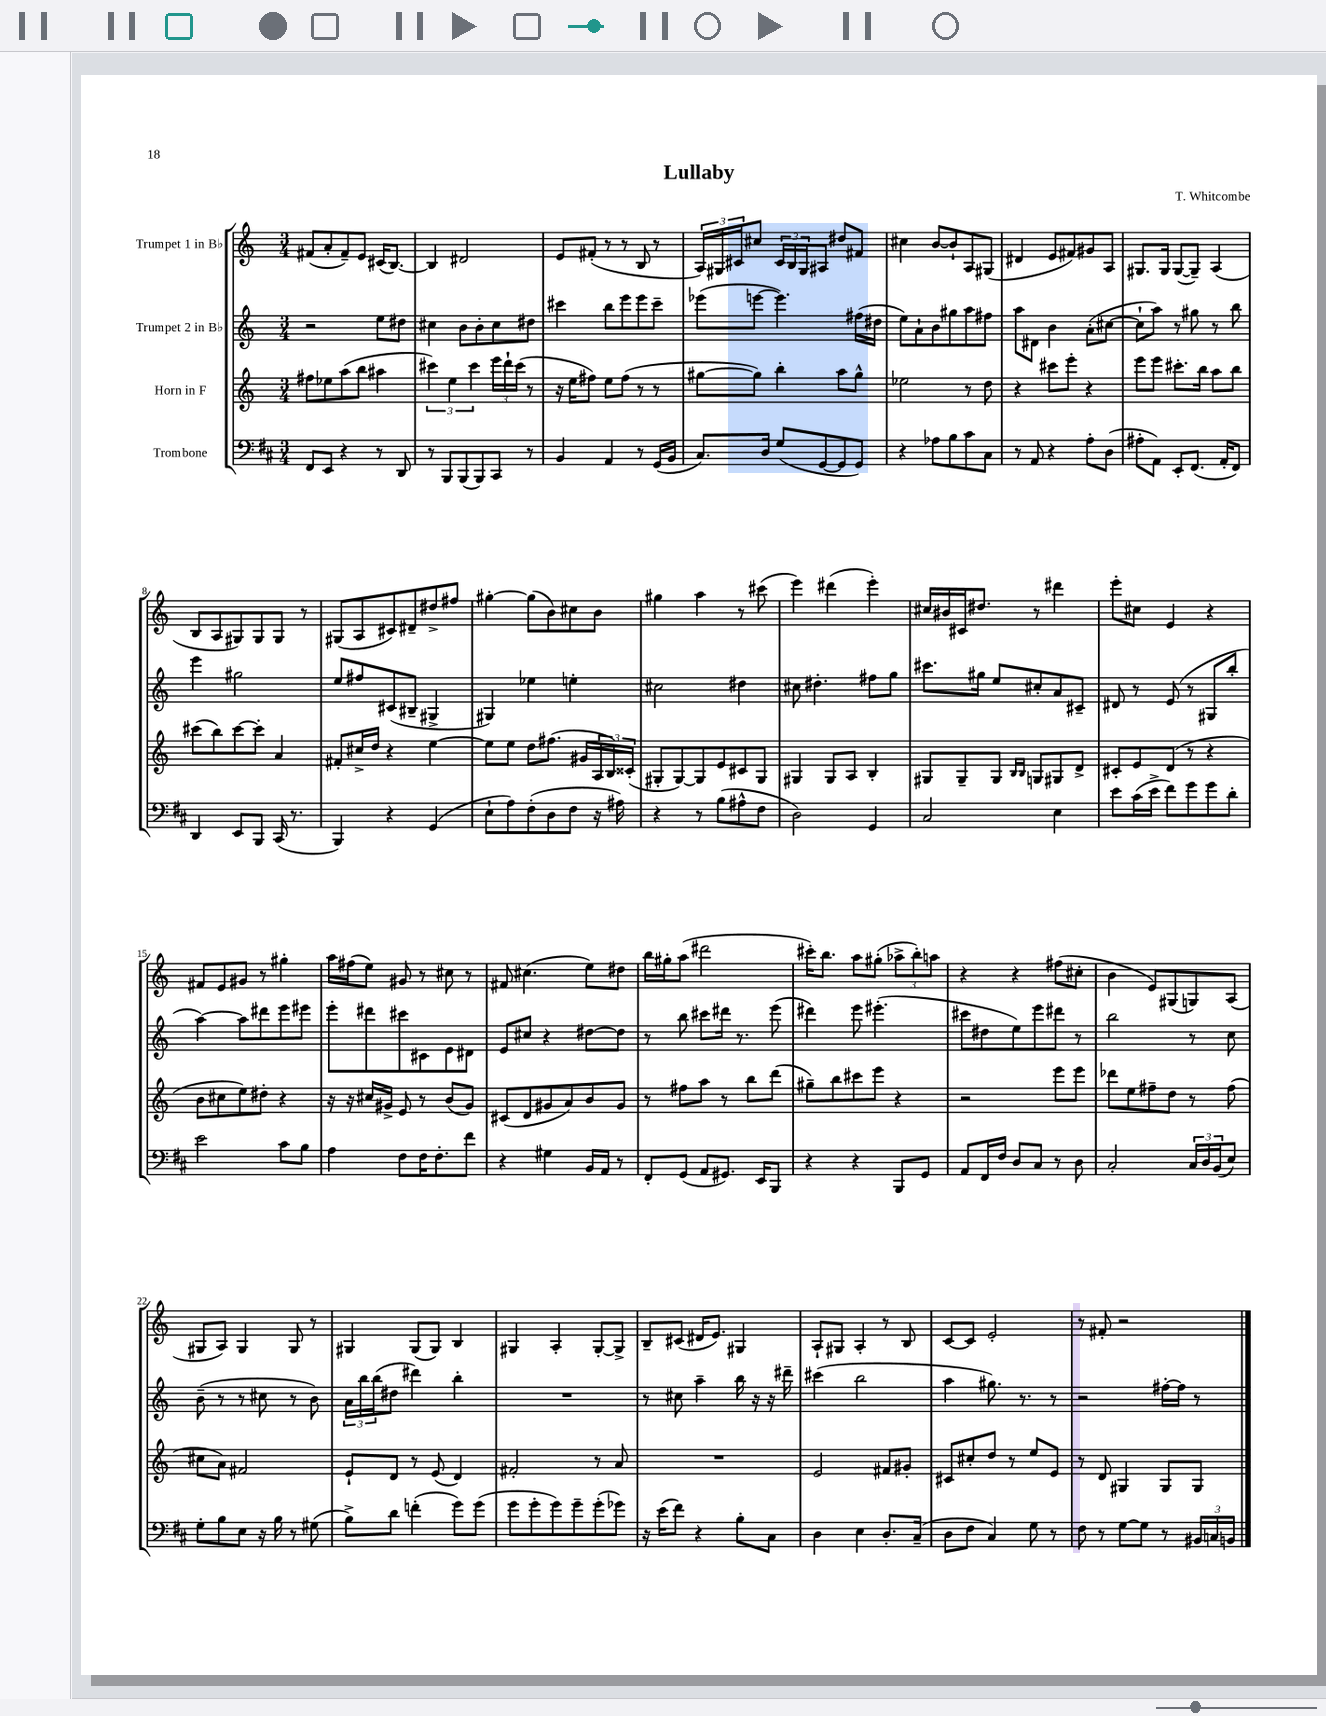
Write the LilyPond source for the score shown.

\header { title = "Lullaby" composer = "T. Whitcombe" }
<<
\new StaffGroup <<
\new Staff = "s0" \with { instrumentName = "Trumpet 1 in Bb" } {
    \clef treble \key c \major \numericTimeSignature \time 3/4
    fis'8( a'8-. fis'8--) e'8 cis'16( b8.~) |
    b4 dis'2 |
    e'8 fis'8-.( r8 r8 b8 r8 |
    \tuplet 3/2 { a16) gis16 cis'16 } cis''8 \tuplet 3/2 { cis'16 b16 gis16 } ais8 dis''8 fis'8 |
    cis''4 b'8~ b'8-! a8 gis8( |
    dis'4 e'8 fis'8) gis'8 a8 |
    gis8. gis16 gis8~( gis8--) a4( |
    b8 a8 gis8) gis8 gis8 r8 |
    gis8( a8 cis'8) dis'8-- dis''8-> fis''8 |
    gis''4~-. gis''8( b'8) cis''8 b'8 |
    gis''4 a''4 r8 cis'''8( |
    e'''4) dis'''4( e'''4-.) |
    cis''16 bis'16 cis'16 dis''8. r8 dis'''4 |
    e'''8-. cis''8 e'4 r4 |
    fis'8 e'8 gis'8 r8 gis''4-. |
    a''16 fis''16( e''8) gis'8 r8 cis''8 r8 |
    fis'8 cis''4.( e''8) dis''8 |
    b''16 gis''16-. a''8( dis'''2 |
    cis'''16-.) b''8. a''8 gis''8-.( \tuplet 3/2 { aes''8-> b''8-.) a''8 } |
    r4 r4 fis''8( cis''8-. |
    b'4 e'8) gis8( g8) a8( |
    gis8 a8) gis4 gis8 r8 |
    gis4 gis8( gis8) b4 |
    gis4 a4-. gis8~-. gis8-> |
    b8-- cis'8( dis'16 e'8.) gis4 |
    a8-! gis8 a4-. r8 b8 |
    c'8~ c'8 e'2-. |
    r8 fis'8-. r2 \bar "|." |
}
\new Staff = "s1" \with { instrumentName = "Trumpet 2 in Bb" } {
    \clef treble \key c \major \numericTimeSignature \time 3/4
    r2 e''8 dis''8 |
    cis''4 b'8 b'8-. cis''8 dis''8 |
    cis'''4 b''8 e'''8 e'''8 cis'''8-- |
    ees'''8( e'''8~ e'''4.) fis''16( dis''16 |
    e''8) a'8-! b'8 gis''8 a''8 fis''8 |
    a''8 dis'8 b'4 a'8-.( cis''8~ |
    cis''8-! a''8) r8 gis''8 r8 b''8 |
    e'''4 gis''2 |
    e''8 fis''8 cis'8( bis8-- gis4-> |
    gis4) ees''4 e''4-. |
    cis''2 dis''4 |
    cis''8 dis''4.-. fis''8 g''8 |
    cis'''8. gis''16 e''8 cis''8-. a'8 cis'8-- |
    dis'8 r8 e'8( r8 gis8 b''8-. |
    a''4~) a''8 dis'''8 e'''8 eis'''8 |
    e'''8-. dis'''8 cis'''8 cis'8 e'8 dis'8 |
    e'8 cis''8 r4 dis''8~ dis''8 |
    r8 b''8 cis'''8 dis'''16 r8. e'''8( |
    dis'''4) e'''8 eis'''4.-.( |
    cis'''8 dis''8 e''8) e'''8 dis'''8 r8 |
    b''2 r8 c''8 |
    b'8--( r8 r8 cis''8 r8 b'8) |
    \tuplet 3/2 { a'16 b''16 b''16( } dis''8 dis'''4) b''4-. |
    R2. |
    r8 cis''8 a''4-- b''16 r16 r16 dis'''16-- |
    cis'''4( b''2 |
    a''4 gis''8.) r8. r8 |
    r2 fis''16~-. fis''16 r8 \bar "|." |
}
\new Staff = "s2" \with { instrumentName = "Horn in F" } {
    \clef treble \key c \major \numericTimeSignature \time 3/4
    fis''8 ees''8 a''8( b''8 ais''4 |
    \tuplet 3/2 { cis'''4) e''4 cis'''4 } \tuplet 3/2 { e'''16 d'''16-! cis'''16( } r8 |
    r16 e''16 fis''8) e''8 fis''8( r8 r8 |
    gis''8~ gis''8) b''4-. a''8 gis''8-^ |
    ees''2 r8 d''8 |
    r4 cis'''8 e'''8-. r4 |
    e'''8 e'''8 cis'''8.-. b''16 a''8 b''8 |
    cis'''8( b''8) cis'''8~ cis'''8-. a'4 |
    fis'8-. cis''16-> d''16 r4 e''4~ |
    e''8 e''8 d''8 fis''8.( gis'16 \tuplet 3/2 { a16 b16) cisis'16-.( } |
    gis8-. gis8~) gis8 e'8 cis'8 gis8 |
    gis4 gis8 a8 b4-. |
    gis8 gis8-- gis8 \grace { b16 b16 } g8 gis8 d'8-> |
    cis'8-. e'8 d'8( r8 r4 |
    b'8 cis''8 e''8) dis''8-. r4 |
    r16 r16 cis''16 gis'16-> e'8 r8 b'8( gis'8) |
    cis'8( d'8 gis'8 a'8) b'8 gis'8 |
    r8 fis''8 a''8 r8 b''8 d'''8( |
    gis''8--) b''8 cis'''8 e'''8 r4 |
    r2 e'''8 e'''8 |
    des'''8 e''8 fis''8-- d''8 r8 fis''8( |
    cis''8 a'8) fis'2 |
    e'8-! d'8 r8 e'8( d'4) |
    fis'2-. r8 a'8 |
    R2. |
    e'2 fis'8 gis'8-. |
    cis'8 cis''8-. d''8 r8 e''8 e'8 |
    r8 d'8 gis4 gis8 gis8 \bar "|." |
}
\new Staff = "s3" \with { instrumentName = "Trombone" } {
    \clef bass \key d \major \numericTimeSignature \time 3/4
    fis,8 e,8 r4 r8 d,8 |
    r8 b,,8 b,,8( b,,8) cis,8 r8 |
    b,4 a,4 r8 g,16( b,16 |
    cis8.) d16 g8( g,8~ g,8 g,8) |
    r4 aes8 b8 cis'8 cis8 |
    r8 a,8 r4 a8-. d8( |
    ais8-. a,8) e,8-. fis,8.( a,16-. fis,8) |
    d,4 e,8 b,,8 cis,16( r8. |
    b,,4) r4 g,4( |
    e8-! a8) fis8-.( d8 fis8 r16 ais16) |
    r4 r8 b8( ais8-^ fis8 |
    d2) g,4 |
    cis2 e4 |
    e'8 cis'16( e'16-> fis'8) g'8 g'8 d'8-. |
    e'2 cis'8 b8 |
    a4 fis8 fis16 fis8.-. fis'8 |
    r4 gis4 b,16 a,16 r8 |
    fis,8-. g,8( a,8 gis,8.) e,16 b,,8 |
    r4 r4 b,,8 g,8 |
    a,8 fis,16 fis16 d8 cis8 r8 d8 |
    cis2-. \tuplet 3/2 { cis16 d16 b,16( } e8) |
    g8-. b8 e8 r16 b16 r8 gis8( |
    b8->) d'8 f'4-.( g'8) g'8( |
    g'8 g'8-. g'8) g'8-- g'8-.( ges'8) |
    r16 e'16( fis'8) r4 b8-. cis8 |
    d4 e4 d8.-. cis16--( |
    d8 fis8 cis4) g8 r8 |
    fis8 r8 g8~ g8 r8 \tuplet 3/2 { bis,16 c16 b,16 } \bar "|." |
}
>>
>>
